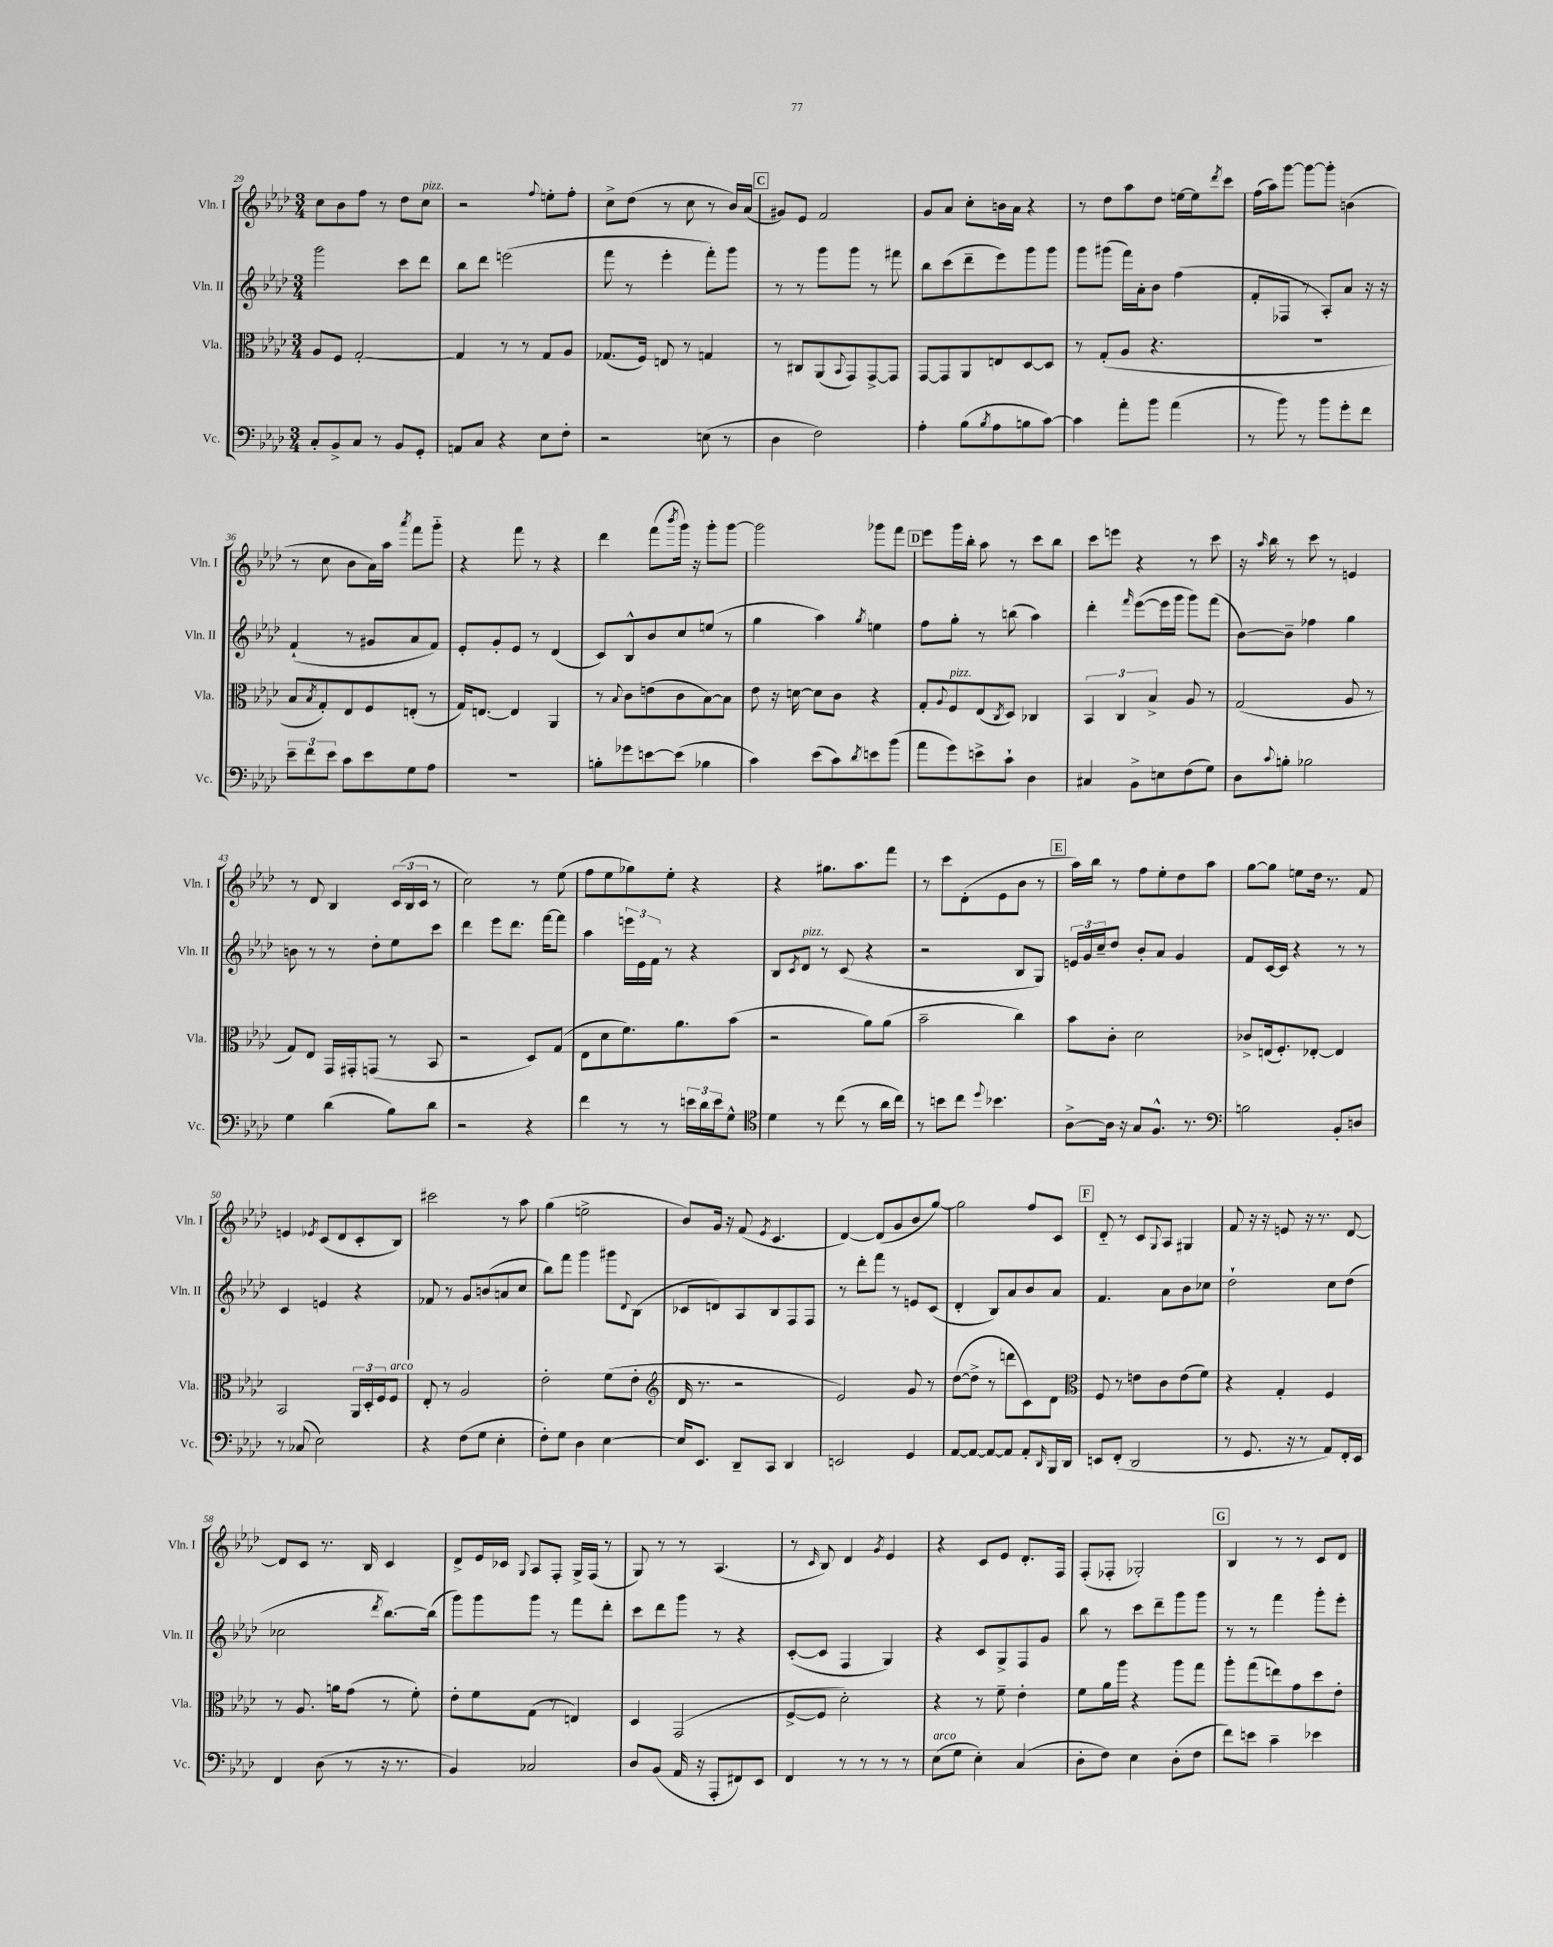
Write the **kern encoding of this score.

**kern	**kern	**kern	**kern
*staff4	*staff3	*staff2	*staff1
*clefF4	*clefC3	*clefG2	*clefG2
*k[b-e-a-d-]	*k[b-e-a-d-]	*k[b-e-a-d-]	*k[b-e-a-d-]
*M3/4	*M3/4	*M3/4	*M3/4
8C'	8A-	2ggg	8cc
8BB-^	8F	.	8b-
8C	[2G'	.	8ff
8r	.	.	8r
8BB-	.	8ccc	8dd-
8GG'	.	8ddd-	8cc
=	=	=	=
8AA	4G]	8bb-	2r
8C	.	8ddd-	.
4r	8r	(2eee	.
.	8r	.	.
.	.	.	8qqff
8E-	8G	.	8ee'
8F'	8A-	.	8ff'
=	=	=	=
2r	(8.G-	8fff	8cc^
.	.	8r	(8dd-
.	16F)	.	.
.	8E	4eee-'	8r
.	8r	.	8cc
(8E	4G	8fff')	8r
8r	.	8ggg	16b-)
.	.	.	(16a-
=	=	=	=
4D-	8r	8r	8g#)
.	8C#	8r	8e-
2F)	(8AA-	8ggg	2f
.	8qqBB-	.	.
.	8GG)	8ggg	.
.	[8GG^	8r	.
.	8GG]	8fff#	.
=	=	=	=
4A-'	[8GG	8bb-	8g
.	8GG]	(8ccc	8a-
(8B-	8AA-	8ddd-~	8cc'
8qB-	.	.	.
8A-	8E	8eee-)	16b
.	.	.	16a-
8B	[8D-	8ggg	4r
[8c)	8D-]	8ggg	.
=	=	=	=
4c]	8r	8ggg	8r
.	(8G'	(8ggg#	8dd-
8a-'	8A-	16fff)	8aa-
.	.	16a-'	.
8b-	4.r	8b-	8dd-
(4a-	.	(4ff	[16ee
.	.	.	16ee]
.	.	.	8qddd-
.	.	.	8ccc
=	=	=	=
8r	2.r	8f'	(16ff
.	.	.	16aa-)
8b-)	.	8F-	[8ggg
8r	.	8r	8ggg_
8b-	.	8A-')	8ggg']
8g'	.	8a-	(4b
8f	.	16r	.
.	.	16r	.
=	=	=	=
12e-~	8B-	(4f`	8r
12f	.	.	.
.	8qB-	.	.
.	8G')	.	8cc
12e-	.	.	.
8c	8E-	8r	8b-
8e-	8F	8g#	16a-)
.	.	.	16aa-
.	.	.	8qaaa-
8G	(8E'	8a-	8fff
8A-	8r	8f)	8ggg'~
=	=	=	=
2.r	16G)	8e-'	4r
.	[8.E	.	.
.	.	8g'	.
.	4E]	8e-	8fff
.	.	8r	8r
.	4AA-	(4d-	4r
=	=	=	=
8B'	8r	8c)	4ddd-
.	8qqB-	.	.
8g-	8c	8B-^^	.
[8e	(8e	8b-	(8fff
.	.	.	8qbbb-
(8e]	8c	8cc	16ggg)
.	.	.	16r
4B-	[8B-)	(8ee	8ggg'
.	8B-]	8r	[8ggg
=	=	=	=
4c)	8e-	4gg	2ggg]
.	16r	.	.
.	[16d	.	.
(8e-	8d]	4aa-)	.
8c)	8c	.	.
8qd-	.	8qgg	.
8e	4r	4ee	8ggg-
(8b-	.	.	8fff
=	=	=	=
8a-	8G'	8ff	8eee-
.	8qqA-	.	.
8g)	8F	8gg'	16ggg
.	.	.	16bb-'
8e^	(8E-	8r	8aa-
.	8qC	.	.
8c`	8D-)	(8bb	8r
4D-	4C-	4aa-)	8ccc
.	.	.	8bb-
=	=	=	=
4C#	6BB-	4ddd-'	8ccc
.	.	.	8eee
.	6C	.	.
.	.	16qqfff	.
8BB-^	.	([8eee-	4r
.	6B-^	.	.
8E	.	16eee-]	.
.	.	16ggg	.
(8F	8A-	8ggg)	8r
8G)	8r	(8fff	8ccc
=	=	=	=
8D-	(2G	[8b-)	16r
.	.	.	16qqaa-
.	.	.	16bb-
8qqc	.	.	.
8B'	.	8b-~]	8r
2B-	.	4ff-	8ccc
.	.	.	8r
.	8A-	4gg	4e
.	8r	.	.
=	=	=	=
4G	8G)	8b	8r
.	8E-	8r	8d-
(4d-	16GG	8r	4B-
.	16GG#'	.	.
.	(8GG	8dd-'	.
8B-)	8r	8ee-	(24c
.	.	.	24B-
.	.	.	24c
8d-	8BB-	8ccc	8r
=	=	=	=
2r	2r	4ddd-	2cc)
.	.	8eee-	.
.	.	8.ddd-	.
4r	8D-)	.	8r
.	.	[16fff	.
.	(8G	8fff]	(8ee-
=	=	=	=
4f	8E-	4aa-	8ff
.	8d-	.	8ee-
8r	8.f)	24eee	8gg-)
.	.	24e-	.
.	.	24f	.
8r	.	8r	8ee-'
.	8.a-	.	.
24e	.	4r	4r
24d-	.	.	.
24e	.	.	.
8G^^	(8b-	.	.
=	=	=	=
*clefC4	*	*	*
4d-	2r	8B-	4r
.	.	8qc	.
.	.	8d-	.
8r	.	8r	8.gg#
(8cc	.	(8c	.
.	.	.	8.aa-
8r	8a-)	4r	.
16a-	(8a-	.	8fff
16cc)	.	.	.
=	=	=	=
8r	2b-~	2r	8r
8b	.	.	8ccc
8cc	.	.	(8d-'
8qqdd-	.	.	.
4.b-	.	.	8e-
.	4cc)	8B-	8b-
.	.	8G)	8r
=	=	=	=
[8A-^	8b-	24e	16aa-)
.	.	24g	.
.	.	.	16bb-
.	.	24cc~	.
16A-]	8c'	8dd-	8r
16r	.	.	.
8G	2d-	8b-'	8ff
8.F^^	.	8a-	8ee-'
.	.	4g	8dd-
8.r	.	.	.
.	.	.	8aa-
=	=	=	=
*clefF4	*	*	*
2B	8c-^	8f	[8gg
.	(16E	[16c	8gg]
.	8.F')	16c]	.
.	.	4r	8ee
.	[8E-'	.	16dd-
.	.	.	8.r
8BB-'	4E-]	8r	.
8D	.	8r	8f
=	=	=	=
8r	2BB-	4c	4e
(8C-	.	.	.
.	.	.	8qe-
2E-)	.	4e	(8c
.	.	.	8d-
.	24AA-	4r	8c'
.	24D-'	.	.
.	24F	.	.
.	8F	.	8B-)
=	=	=	=
4r	8E-'	8f-	2ccc#
.	8r	8r	.
(8F	2A-	8g	.
8G	.	(8b	.
4E-'	.	8a	8r
.	.	8cc	8aa-
=	=	=	=
8F')	2e-'	8bb-)	(4gg
8G	.	8fff	.
4D-	.	4ggg	2ee^
[4E-	(8f	8ggg#	.
.	.	8qqd-	.
.	8e-'	(8B-	.
=	=	=	=
*	*clefG2	*	*
16E-]	16d-	8c-	8b-)
8.EE-	8.r	.	.
.	.	8d)	16g
.	.	.	16r
8DD-~	2r	8A-	(8f
.	.	.	8qe-
8CC	.	8B-	4.c
4DD-	.	8F	.
.	.	8F	.
=	=	=	=
2EE	2e-)	8r	[4d-)
.	.	8ddd-'	.
.	.	8fff	(8d-]
.	.	8r	8g
4GG	8g	8e	8b-
.	8r	(8c	[8gg)
=	=	=	=
[8AA-	([8dd-	4d-'	2gg]
8AA-_	8dd-^]	.	.
8AA-_	8r	8B-)	.
8AA-]	8ddd	8a-	.
8AA-'	8c)	8b-	8ff
16qqDD-	.	.	.
16BBB-	8d-	8a-	8c
16DD-	.	.	.
=	=	=	=
*	*clefC3	*	*
8EE	8F	4.f	8d-'~
(8FF'	8r	.	8r
2DD-	8e	.	8c
.	.	.	8qqG
.	8c	8a-	8A-
.	(8e	8b-	4G#
.	8f)	8cc-	.
=	=	=	=
8r	4r	2dd-`	8f
8.GG	.	.	16r
.	.	.	16r
.	4G'	.	8e
16r	.	.	.
8r	.	.	16r
.	.	.	8.r
8AA-)	4F	8cc	.
16FF'	.	(8dd-	[8d-
16EE-	.	.	.
=	=	=	=
4FF	8r	2cc-	8d-]
.	8.A-	.	8c
(8D-	.	.	8.r
.	16a	.	.
8r	(8g	.	.
.	.	.	16B-
.	.	8qddd-	.
16r	8r	[8.bb-)	4c
8.r	.	.	.
.	8f')	.	.
.	.	(16bb-]	.
=	=	=	=
4BB-)	8e-'	8ggg)	8d-^
.	8f	8ggg	16e-
.	.	.	16c-
.	.	.	8qqG
2C-	(8G	8ggg	8A-
.	8r	8r	8F'
.	4E)	8fff	16G^
.	.	.	(16F
.	.	8ddd-'	8r
=	=	=	=
8D-	4D-	8ccc	8G)
(8BB-	.	8ddd-	8r
16AA-	(2GG	8ggg	8r
16r	.	.	.
8AAA-'	.	8r	(4.A-
8FF#)	.	4r	.
8EE-	.	.	.
=	=	=	=
4FF	[8F^	([8c'	8r
.	.	.	16qqc
.	8F]	8c]	8B-)
8r	2d-')	4F	4d-
8r	.	.	.
.	.	.	8qg
8r	.	4G)	4e-
8r	.	.	.
=	=	=	=
(8E-	4r	4r	4r
8G	.	.	.
4E-')	8r	8c	8c
.	8f~	8G^	8e-
(4C	4e-'	8F	8.d-'
.	.	8g	.
.	.	.	16F
=	=	=	=
8D-'	8f	8bb-	(8F'
8F)	16a-	8r	8F-'
.	16aa-	.	.
4E-	4r	8ccc	2G-')
.	.	8ddd-~	.
(8D-'	8aa-	8ggg	.
8F	8gg	8ggg	.
=	=	=	=
8f)	8aa-'	8r	4B-
8e	(8gg	8r	.
4c~	8ee)	4fff	8r
.	8g	.	8r
4e-	8dd-	8ggg'	8c
.	8e-'	8eee-'	8d-
==	==	==	==
*-	*-	*-	*-
